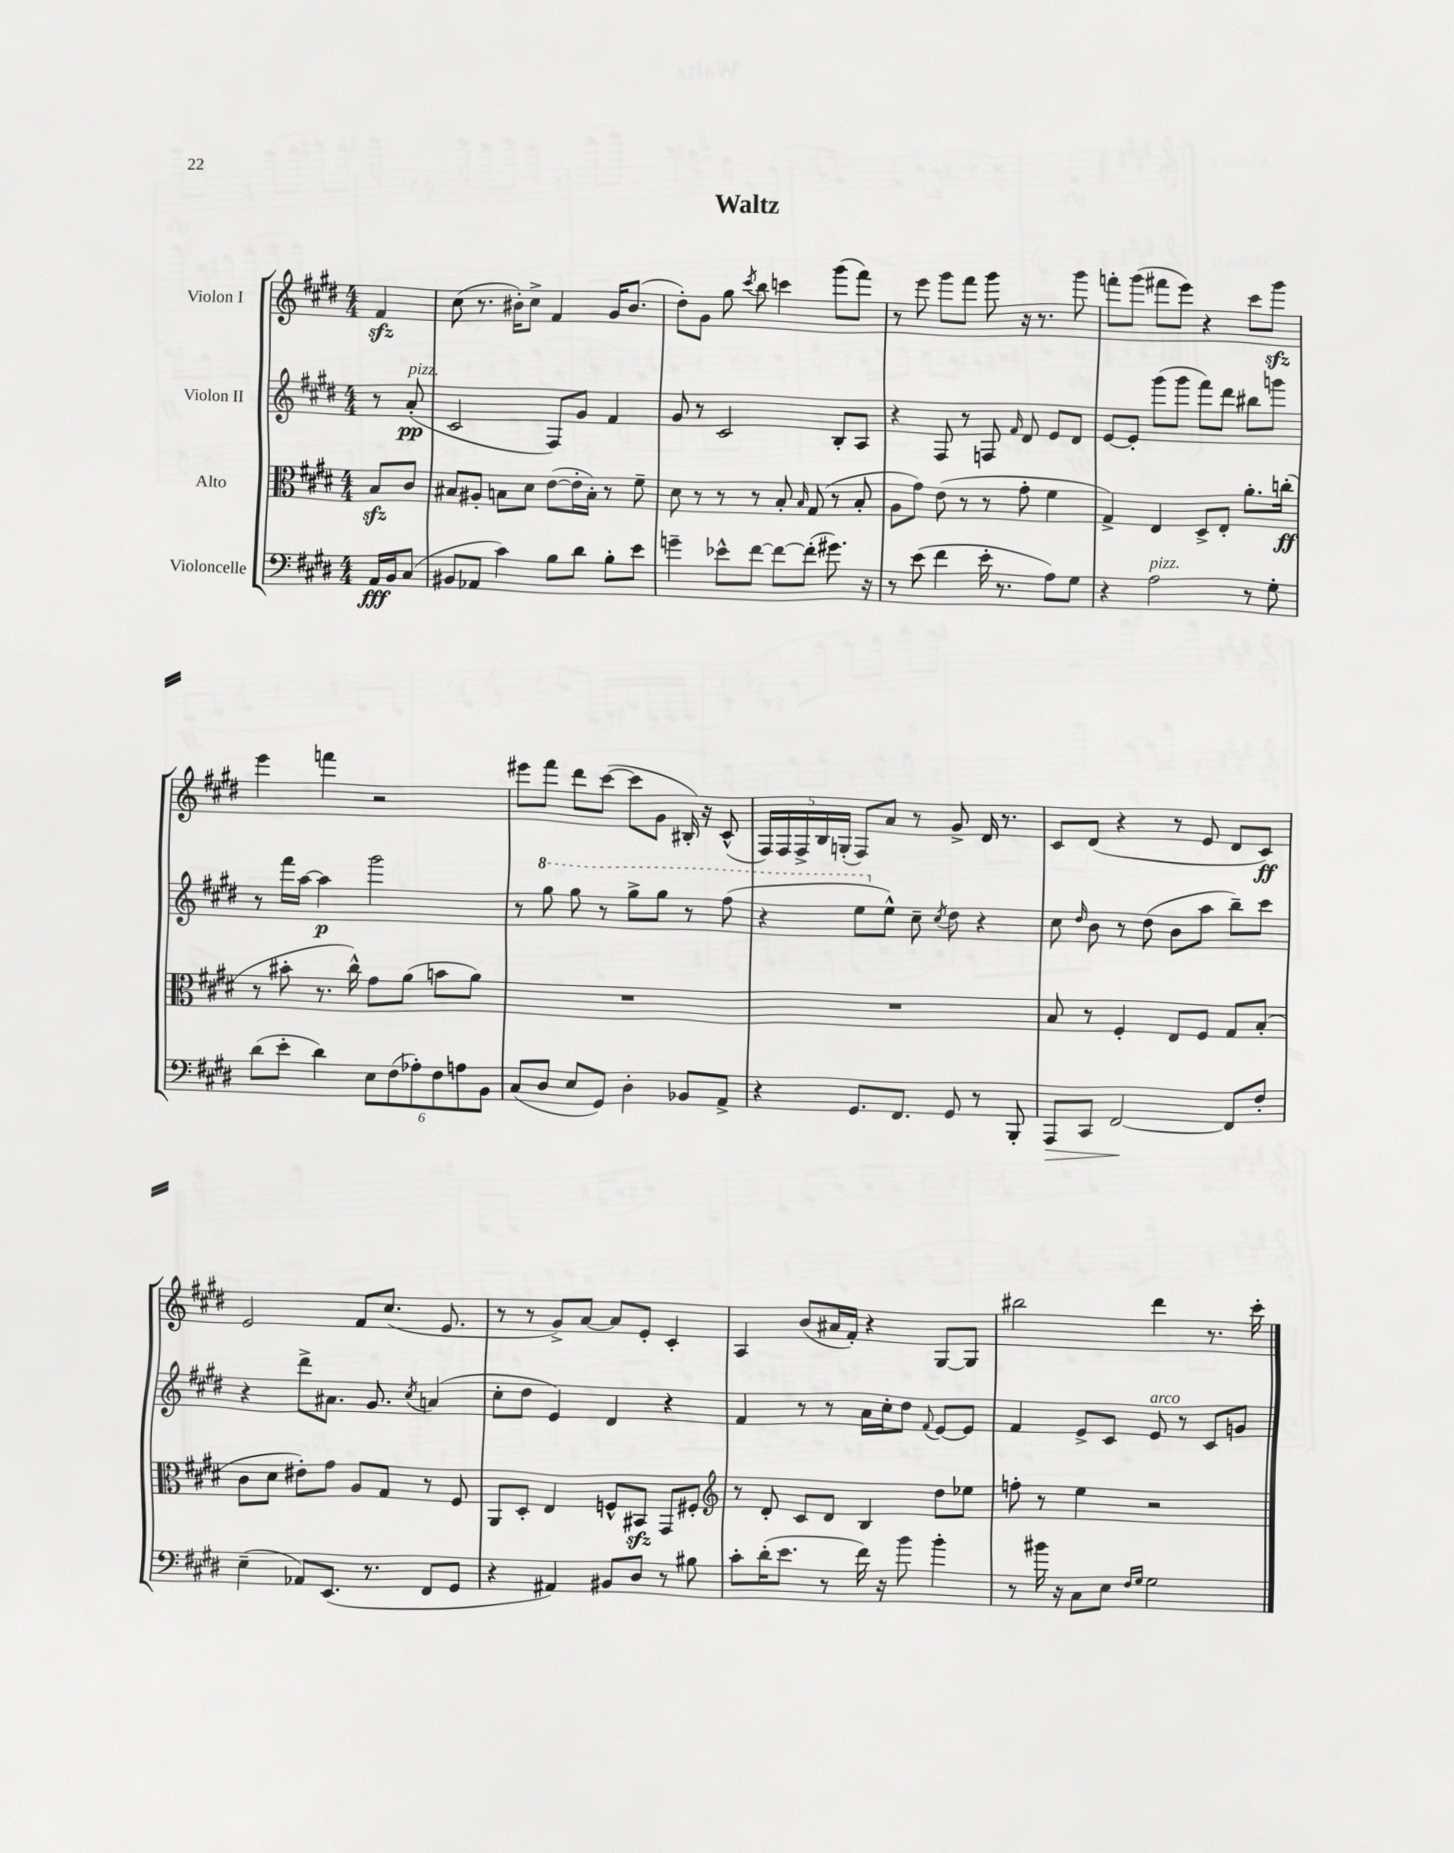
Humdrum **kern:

**kern	**kern	**kern	**kern
*staff4	*staff3	*staff2	*staff1
*clefF4	*clefC3	*clefG2	*clefG2
*k[f#c#g#d#]	*k[f#c#g#d#]	*k[f#c#g#d#]	*k[f#c#g#d#]
*M4/4	*M4/4	*M4/4	*M4/4
16AA/LL	8B/L	8r	4f#/
16BB/J	.	.	.
(8C#/J	8c#/J	(8a'/	.
=	=	=	=
8BB#/L	8B#/L	2c#/	(8cc#\
8AA-/J	8A#'/J	.	8.r
4c#\)	8B\L	.	.
.	.	.	16b#'\LK)
.	8d#\J	.	8cc#^\J
8B\L	([8e\L	8F#/L)	4f#/
8d#\J	16e'\]L	8g#/J	.
.	16B'\JJ)	.	.
8B'\L	8r	4f#/	16g#/LK
.	.	.	(8.b#/J
8e\J	8f#~\	.	.
=	=	=	=
4g~\	8d#\	8g#/	8dd#'\L)
.	8r	8r	8g#\J
8e-^^\L	8r	2c#/	8gg#\
.	.	.	8qccc#/
[8f#\J	8r	.	8bb\
8f#\_L	8B'/	.	4ccc\
.	16qqB/	.	.
(8f#'\]J	(8G#/	.	.
8.g#\)	8r	8B'/L	(8ggg#\L
.	8B'/	8A/J	8fff#\J)
16r	.	.	.
=	=	=	=
8r	8A\L	4r	8r
(8e\	8g#\J)	.	8eee\
4f#\	(8e\	8F#/	8ggg#\L
.	8r	8r	8fff#\J
16e'\	8r	8F/	8ggg#\
8.r	.	.	.
.	.	16qqf#/	.
.	8g#'\	8d#/	16r
.	.	.	8.r
8A\L)	4f#\	8e/L	.
8G#\J	.	8d#/J	8ggg#\
=	=	=	=
4r	4G#^/)	[8e/L	8fff'\L
.	.	8e'/]J	(8ggg#\J
2A\	4E/	(8ggg#\L	8fff#\L
.	.	8ggg#\J	8eee\J)
.	8D#^/L	8fff#\L)	4r
.	8E'/J	8ddd#\J	.
8r	8.a'\L	8bb#\L	8ccc#\L
8G#'\	.	8ggg\J	8ggg#\J
.	(16cc'\Jk	.	.
=	=	=	=
(8d#\L	8r	8r	4eee\
8e'\J	8b#'\	16fff#\LL	.
.	.	[16aa\JJ	.
4d#\)	8.r	4aa\]	4fff\
.	16cc#^^\)	.	.
12E\L	8g#\L	2ggg#\	2r
(12F#\	.	.	.
.	(8a\J	.	.
12A-'\)	.	.	.
12F#\	8b\L	.	.
12A\	.	.	.
.	8a\J)	.	.
12BB\J	.	.	.
=	=	=	=
(8C#/L	1r	8r	8eee#\L
8D#/J	.	8ggg#\	8fff#\J
8E/L	.	8ggg#\	8ddd#\L
8GG#/J)	.	8r	([8ccc#\J
4D#'\	.	8ggg#^\L	8ccc#\]L
.	.	8ggg#\J	8g#\J
8BB-/L	.	8r	16B#'/)
.	.	.	16r
8AA^/J	.	(8fff#\	(8c#^^/
=	=	=	=
4r	1r	4r	20F#/LL)
.	.	.	20F#/
.	.	.	20F#^/
.	.	.	20B/
.	.	.	(20G'/JJ
8.GG#/L	.	8eee\L	8F#/L)
.	.	8ee^^\J)	8a/J
8.FF#/J	.	.	.
.	.	8cc#~\	8r
.	.	8qcc#/	.
8GG#/	.	8dd#\	8g#^/
8r	.	4r	16d#/
.	.	.	8.r
8BBB'/	.	.	.
=	=	=	=
8AAA/L	8B/	8cc#\	8c#/L
.	.	16qqdd#/	.
8CC#/J	8r	8b\	(8d#/J
[2FF#/	4F#'/	8r	4r
.	.	(8dd#\	.
.	8E/L	8b\L	8r
.	8F#/J	8aa\J	8e/
8FF#/]L	8G#/L	8bb~\L)	8d#/L
8F#'/J	(8B'/J	8ccc#\J	8c#/J)
=	=	=	=
(4E~\	8c#\L	4r	2e/
.	8d#\J	.	.
8AA-/L)	8e#'\L)	8ddd#^\L	.
(8.EE/J	8g#\J	8.a#\J	.
.	8A/L	.	8f#/L
8.r	.	8.g#/	.
.	8G#/J	.	(8.cc#/J
.	.	8qcc#/	.
8FF#/L	8r	(4a/	.
.	.	.	8.e/
8GG#/J	8F#/	.	.
=	=	=	=
4r	8AA/L	8cc#'\L	8r
.	8D#'/J	8dd#\J	8r
4AA#/)	4E/	4e/)	8g#^/L)
.	.	.	[8a/J
8BB#/L	8F^^/L	4d#/	8a/]L
8D#/J	8BB#/J	.	8e'/J
8r	8GG#/L	4r	4c#'/
8B#\	8F#'/J	.	.
=	=	=	=
*	*clefG2	*	*
8c#'\L	8r	4f#/	4A/
(16d#'\K	8d#'/	.	.
8.e\J	.	.	.
.	8c#/L	8r	(8b/L
8r	8d#/J	8r	16a#/L
.	.	.	16f#'/JJ)
16f#\)	4B/	16a\LL	4r
16r	.	16cc#'\J	.
8b\	.	8dd#\J	.
.	.	8qqf#/	.
4b'\	8dd#\L	[8e/L	[8G#/L
.	8ee-\J	8e/]J	8G#/]J
=	=	=	=
8r	8ff'\	4f#/	2bb#\
16b#\	8r	.	.
16r	.	.	.
8C#\L	4ee\	8e^/L	.
8E\J	.	8c#/J	.
16qqF#/LL	.	.	.
16qqG#/JJ	.	.	.
2G#\	2r	8e/	4ddd#\
.	.	8r	.
.	.	8c#/L	8.r
.	.	8g/J	.
.	.	.	16ccc#'\
==	==	==	==
*-	*-	*-	*-
